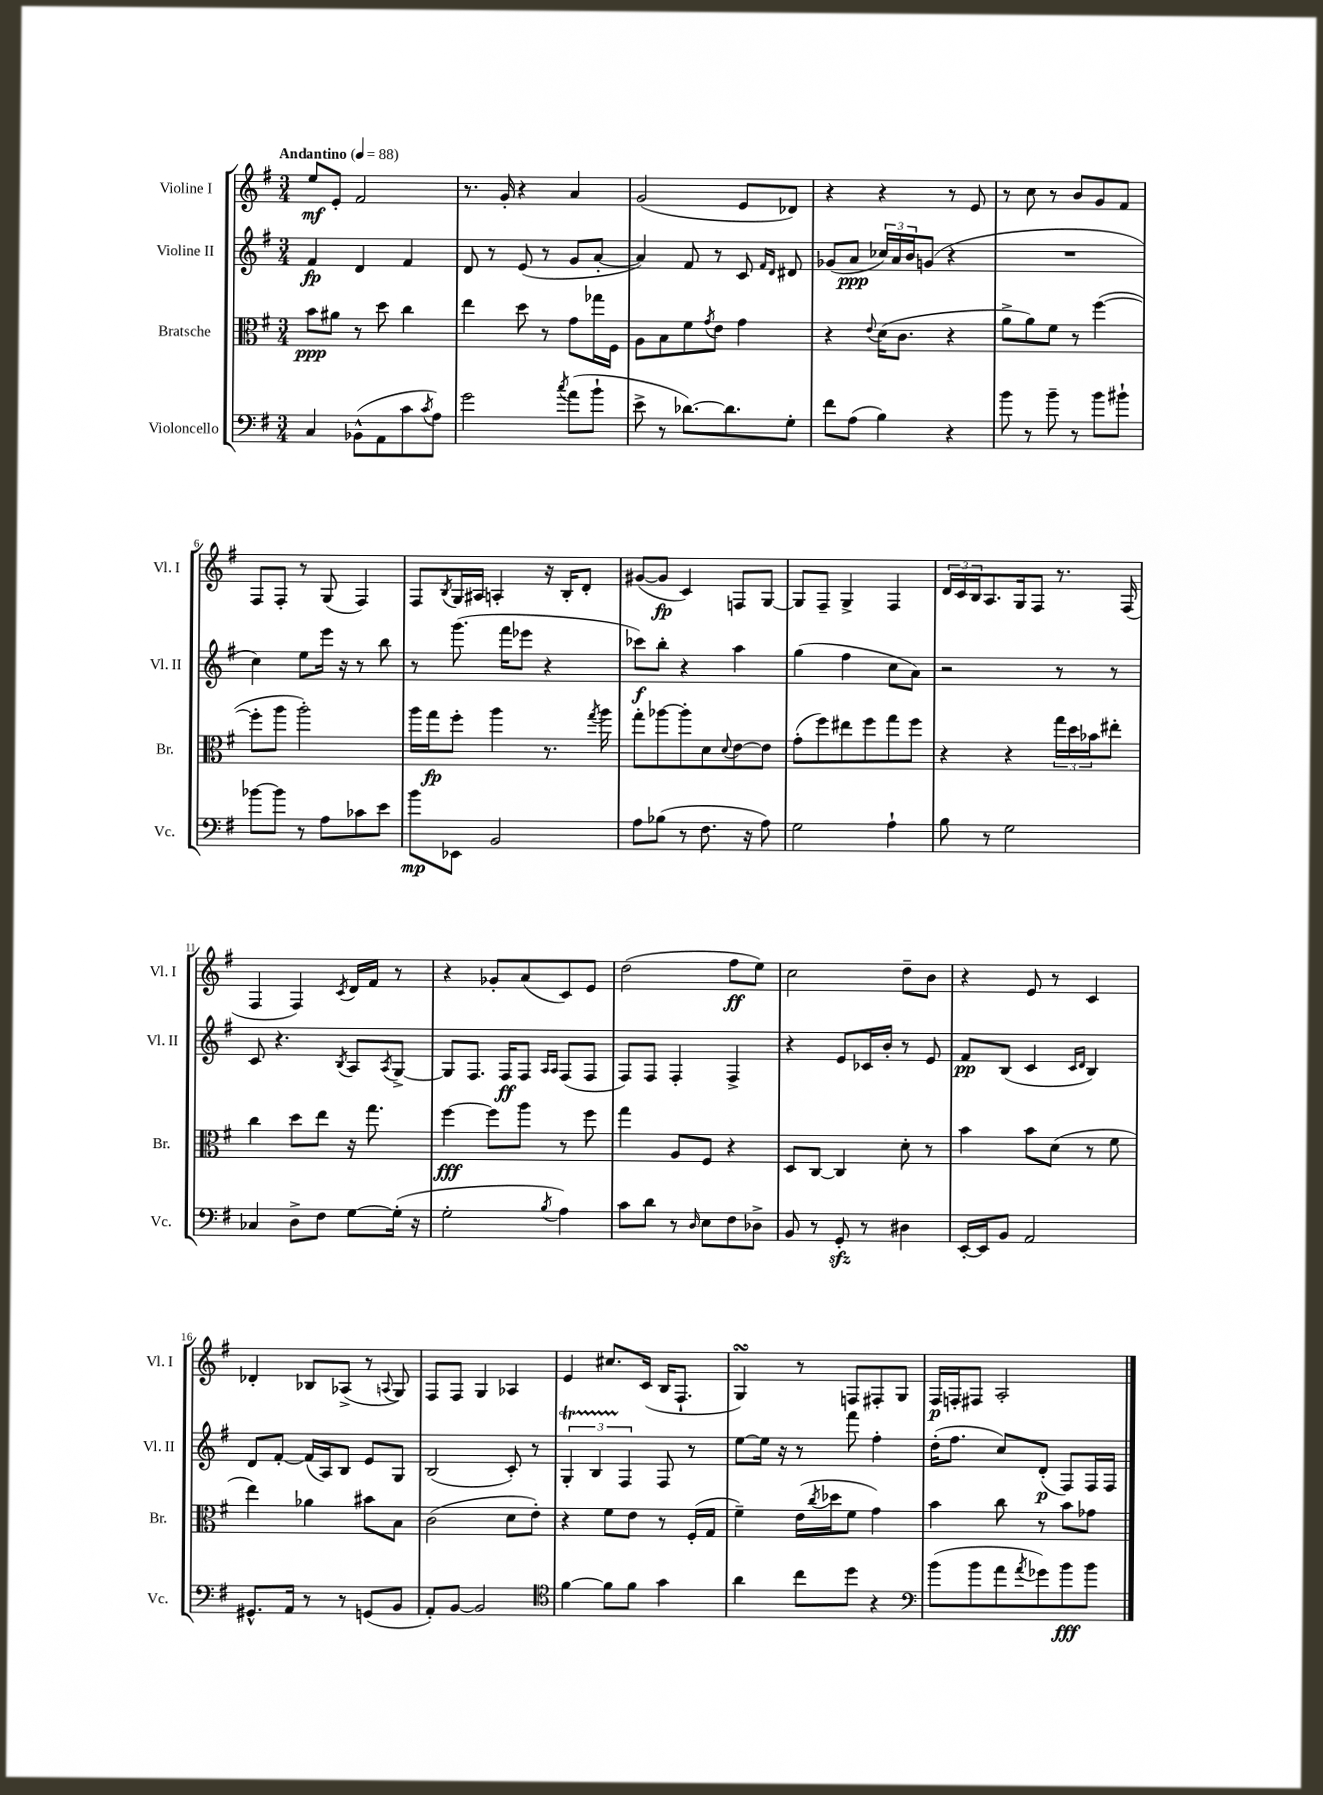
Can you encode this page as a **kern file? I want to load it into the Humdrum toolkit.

**kern	**kern	**kern	**kern
*staff4	*staff3	*staff2	*staff1
*clefF4	*clefC3	*clefG2	*clefG2
*k[f#]	*k[f#]	*k[f#]	*k[f#]
*M3/4	*M3/4	*M3/4	*M3/4
*MM88	*MM88	*MM88	*MM88
4C	8b	4f#	8ee
.	8a#	.	8e'
(8BB-^^	8r	4d	2f#
8AA	8dd	.	.
8c	4cc	4f#	.
8qc	.	.	.
8A)	.	.	.
=	=	=	=
2g	4ee	8d	8.r
.	.	8r	.
.	.	.	16g'
.	8dd	(8e	4r
.	8r	8r	.
8qcc	.	.	.
(8a	8g	8g	4a
8b`	16gg-	[8a'	.
.	16F#	.	.
=	=	=	=
8e^	8A	4a])	(2g
8r	8B	.	.
[8.d-)	8f#	8f#	.
.	8qg	.	.
.	8e	8r	.
8.d-]	.	.	.
.	4g	8c	8e
.	.	16qqf#	.
.	.	16qqd	.
8G'	.	8d#	8d-)
=	=	=	=
8f#	4r	(8g-	4r
(8A	.	8a	.
.	8qqe	.	.
4B)	(16d	24cc-)	4r
.	.	24a	.
.	8.c	.	.
.	.	24b	.
.	.	(8g	.
4r	4r	4r	8r
.	.	.	8e
=	=	=	=
8b	8a^	2.r	8r
8r	8a)	.	8cc
8b~	8f#	.	8r
8r	8r	.	8b
8b	([4ff#	.	8g
8b#`	.	.	8f#
=	=	=	=
[8b-	8ff#']	4cc)	8F#
8b-]	8aa	.	8F#'
8r	2aa')	8ee	8r
8A	.	16eee	(8G
.	.	16r	.
8c-	.	8r	4F#)
8e	.	8bb	.
=	=	=	=
8b	16aa	8r	8F#
.	16gg	.	.
.	.	.	8qB
8EE-	8ff#'	(8.ggg	16G
.	.	.	16A#
2BB	4aa	.	4A'
.	.	16fff#	.
.	.	8eee-	.
.	8.r	4r	16r
.	.	.	16B'
.	.	.	8d'
.	8qgg	.	.
.	16aa	.	.
=	=	=	=
8A	8gg'	8ccc-)	([8g#
(8B-	[8aa-	8bb'	8g#]
8r	8aa-']	4r	4c)
8.F#	8d	.	.
.	8qqd	.	.
.	[8e	4aa	8F
16r	.	.	.
8A)	8e]	.	[8G
=	=	=	=
2G	(8g'	(4gg	8G]
.	8ff#)	.	8F#~
.	8ee#	4ff#	4G^
.	8ff#	.	.
4A`	8gg	8cc	4F#
.	8ff#	8a)	.
=	=	=	=
8B	4r	2r	24d
.	.	.	24c
.	.	.	24B
8r	.	.	8.A
2G	4r	.	.
.	.	.	16G
.	.	.	8F#
.	24gg	8r	8.r
.	24dd	.	.
.	24b-	.	.
.	8ee#'	8r	.
.	.	.	(16F#
=	=	=	=
4C-	4cc	8c	4F#
.	.	4.r	.
8D^	8dd	.	4F#)
8F#	8ee	.	.
.	.	8qB	8qc
[8G	16r	8A	16d
.	8.gg	.	16f#
.	.	8qA	.
(16G']	.	[8G^	8r
16r	.	.	.
=	=	=	=
2G'	[4ff#	8G]	4r
.	.	8.F#	.
.	8ff#]	.	8g-'
.	.	16F#	.
.	8aa	8F#	(8a
.	.	16qqA	.
8qB	.	16qqA	.
4A)	8r	(8F#	8c)
.	8ff#	8F#	8e
=	=	=	=
8c	4gg	8F#)	(2dd
8d	.	8F#	.
8r	8A	4F#'	.
16qqD	.	.	.
8E	8F#	.	.
8F#	4r	4F#^	8ff#
8D-^	.	.	8ee)
=	=	=	=
8BB	8D	4r	2cc
8r	[8C	.	.
8GG'	4C]	8e	.
8r	.	16c-	.
.	.	16b'	.
4D#	8d'	8r	8dd~
.	8r	8e	8b
=	=	=	=
[16EE'	4b	8f#	4r
16EE]	.	.	.
8BB	.	(8B	.
2AA	8b	4c	8e
.	(8d	.	8r
.	.	16qqc	.
.	.	16qqd	.
.	8r	4B)	4c
.	8f#	.	.
=	=	=	=
8.GG#^^	4ee)	8d	4d-'
.	.	[8f#'	.
16AA	.	.	.
8r	4a-	(16f#]	8B-
.	.	16A)	.
8r	.	8B	(8A-^
(8GG	8b#	8e	8r
.	.	.	8qqA
8BB	8B	8G	8G)
=	=	=	=
8AA')	(2c	(2B	8F#
[8BB	.	.	8F#
2BB]	.	.	4G
.	8d	8c')	4A-
.	8e')	8r	.
=	=	=	=
*clefC4	*	*	*
[4f#	4r	6G'	4e
.	.	6B	.
8f#]	8f#	.	8.cc#
.	.	6F#	.
8f#	8e	.	.
.	.	.	(16c
4g	8r	8F#	16B
.	.	.	8.F#`
.	(16F#'	8r	.
.	16G	.	.
=	=	=	=
4a	4f#~)	[8ee	4G)
.	.	16ee]	.
.	.	16r	.
8cc	(16e	8r	8r
.	8qcc	.	.
.	16dd-	.	.
8dd	8f#	8fff#	8F
4r	4g)	4ff#'	8F#'
.	.	.	8G
=	=	=	=
*clefF4	*	*	*
(8b	4b	(16dd'	16F#
.	.	8.ff#	16F'
8b	.	.	8F#
8a	8cc	8cc)	2A'
8qa	.	.	.
8g-)	8r	(8d'	.
8b	8b	8F#)	.
8b	8g-	16F#	.
.	.	16F#	.
==	==	==	==
*-	*-	*-	*-
